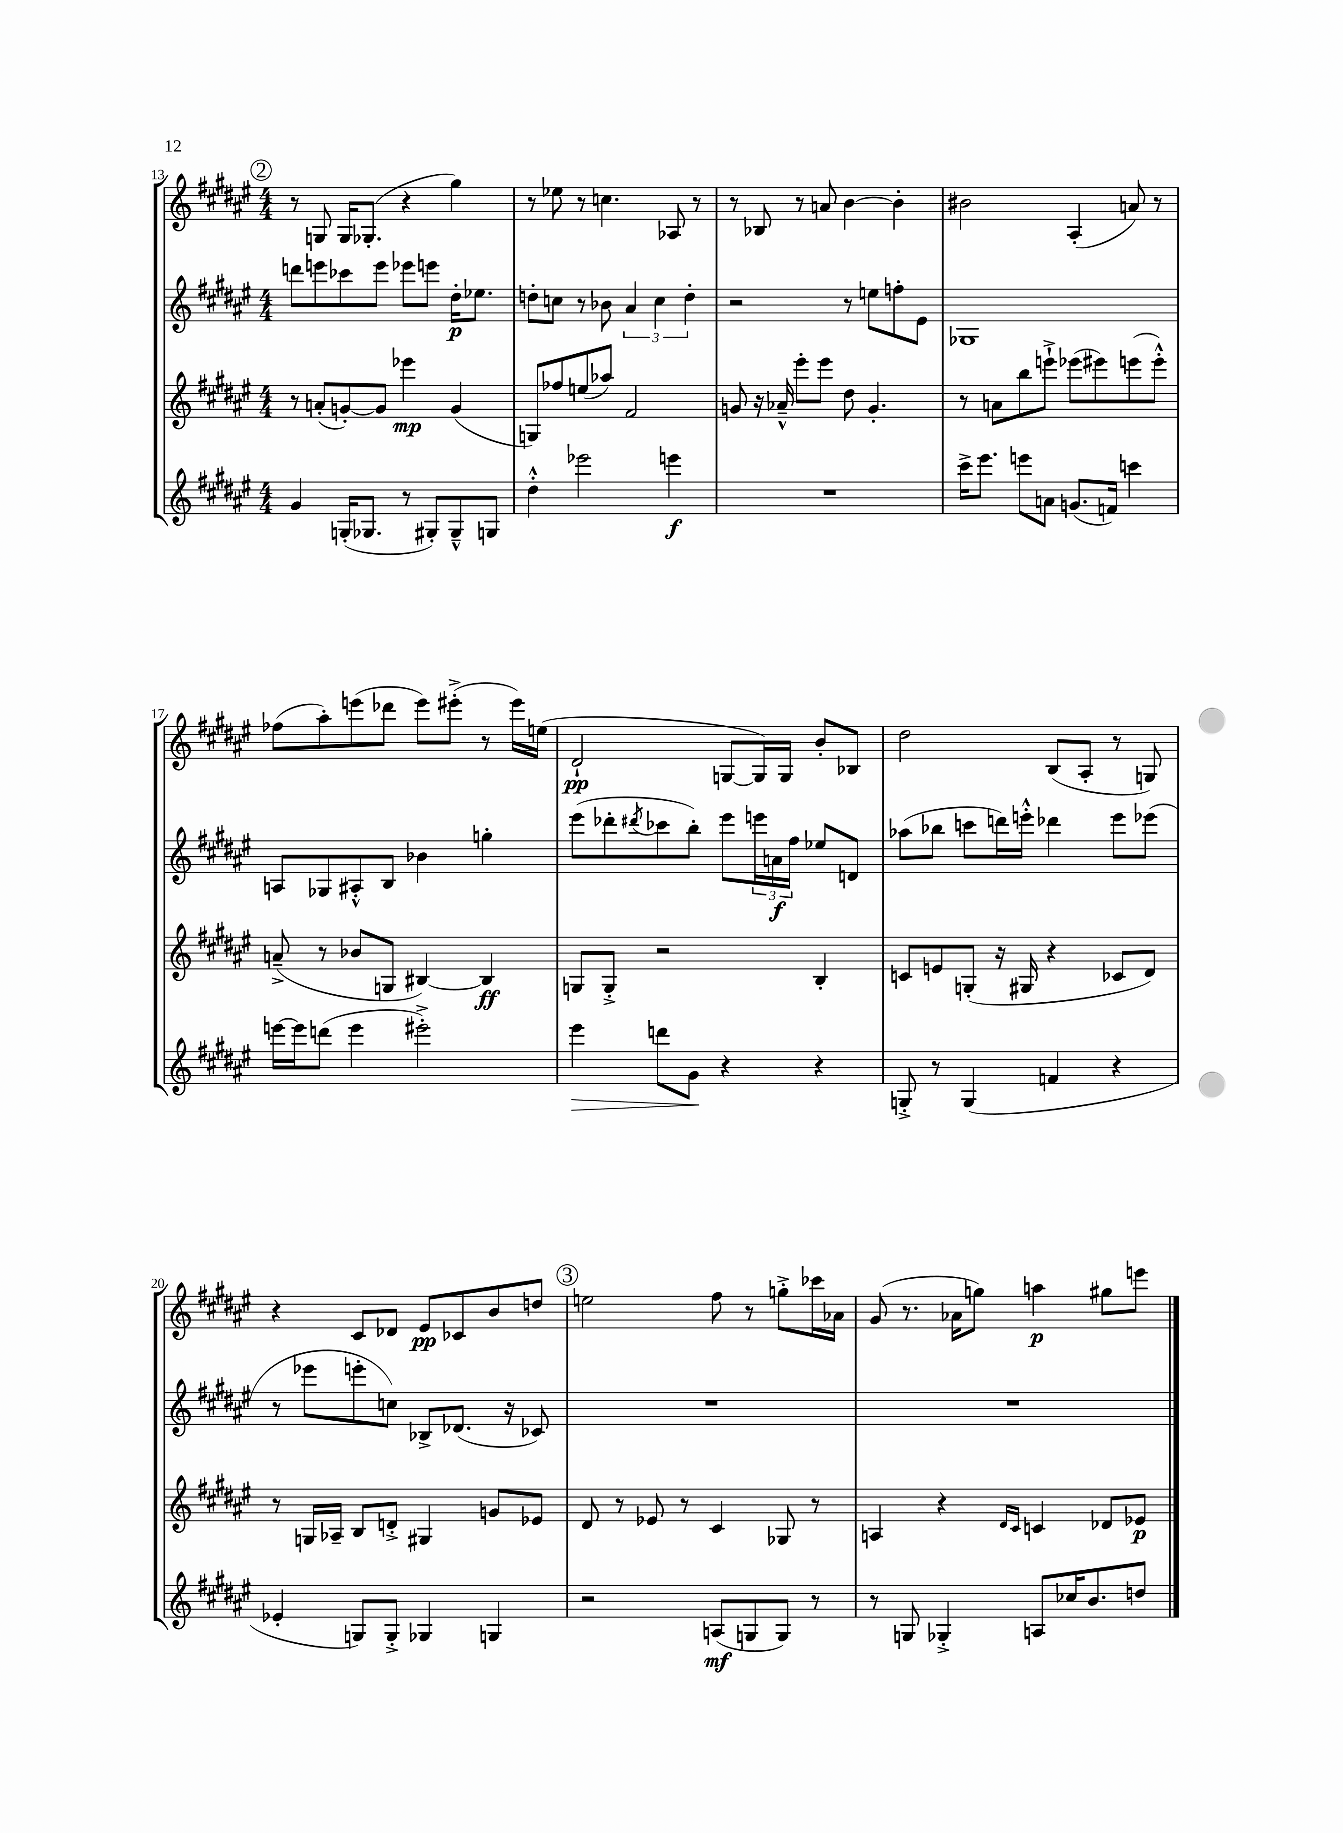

**kern	**kern	**kern	**kern
*staff4	*staff3	*staff2	*staff1
*clefG2	*clefG2	*clefG2	*clefG2
*k[f#c#g#d#a#e#]	*k[f#c#g#d#a#e#]	*k[f#c#g#d#a#e#]	*k[f#c#g#d#a#e#]
*M4/4	*M4/4	*M4/4	*M4/4
4g#	8r	8ddd	8r
.	(8a'	8eee	8G
(16G'	[8g')	8ccc-	16G
8.G-	.	.	(8.G-'
.	8g]	8eee	.
8r	4eee-	8eee-	4r
8G#')	.	8eee	.
8G#~^^	(4g	16dd#'	4gg#)
.	.	8.ee-	.
8G	.	.	.
=	=	=	=
4dd#'^^	8G)	8dd'	8r
.	8ff-	8cc	8ee-
2eee-	(8ee	8r	8r
.	8aa-)	8b-	4.cc
.	2f#	6a#	.
.	.	6cc	.
4eee	.	.	8A-
.	.	6dd'	.
.	.	.	8r
=	=	=	=
1r	8g	2r	8r
.	16r	.	8B-
.	16a-~^^	.	.
.	8eee#'	.	8r
.	8eee#	.	8a
.	8dd#	8r	[4b
.	4.g'	8ee	.
.	.	8ff'	4b']
.	.	8e#	.
=	=	=	=
16ccc#^	8r	1G-	2b#
8.eee#	.	.	.
.	8a	.	.
8eee	8bb	.	.
8a	8eee`^	.	.
(8.g	(8eee-	.	(4A#'
.	8eee#)	.	.
16f)	.	.	.
4ccc	(8eee	.	8a)
.	8eee'^^)	.	8r
=	=	=	=
[16eee	(8a~^	8A	(8ff-
16eee]	.	.	.
(8ddd	8r	8G-	8aa#')
4eee	8b-	8A#'^^	(8eee
.	8G	8B	8ddd-
2eee#'^)	[4B#)	4b-	8eee)
.	.	.	(8eee#'^
.	4B#]	4gg'	8r
.	.	.	16eee#)
.	.	.	(16ee
=	=	=	=
4eee#	8G	(8eee#	2d#`
.	8G'^	8ddd-'	.
.	.	8qddd#	.
8ddd	2r	8ccc-	.
8g#	.	8bb')	.
4r	.	8eee#	[8G
.	.	24eee	16G])
.	.	24a	.
.	.	.	16G
.	.	24ff#	.
4r	4B'	8ee-	8b'
.	.	8d	8B-
=	=	=	=
8G'^	8c	(8aa-	2dd#
8r	8e	8bb-	.
(4G	(8G'	8ccc	.
.	16r	16ddd)	.
.	16G#	16eee'^^	.
4f	4r	4ddd-	(8B
.	.	.	8A#'
4r	8c-	8eee	8r
.	8d#)	(8eee-	8G)
=	=	=	=
4e-'	8r	8r	4r
.	16G	8eee-	.
.	16A-~	.	.
8G)	8B	8eee'	8c#
8G'^	8d'^	8cc)	8d-
4G-	4G#	8B-^	8e#
.	.	(8.d-	8c-
4G	8g	.	8b
.	.	16r	.
.	8e-	8c-)	8dd
=	=	=	=
2r	8d#	1r	2ee
.	8r	.	.
.	8e-	.	.
.	8r	.	.
(8A	4c#	.	8ff#
8G	.	.	8r
8G)	8G-	.	8gg'^
8r	8r	.	16ccc-
.	.	.	16a-
=	=	=	=
8r	4A	1r	(8g#
8G	.	.	8.r
4G-'^	4r	.	.
.	.	.	16a-
.	.	.	8gg)
.	16qqd#	.	.
.	16qqc#	.	.
8A	4c	.	4aa
16cc-	.	.	.
8.b	.	.	.
.	8d-	.	8gg#
8dd	8e-	.	8eee
==	==	==	==
*-	*-	*-	*-
